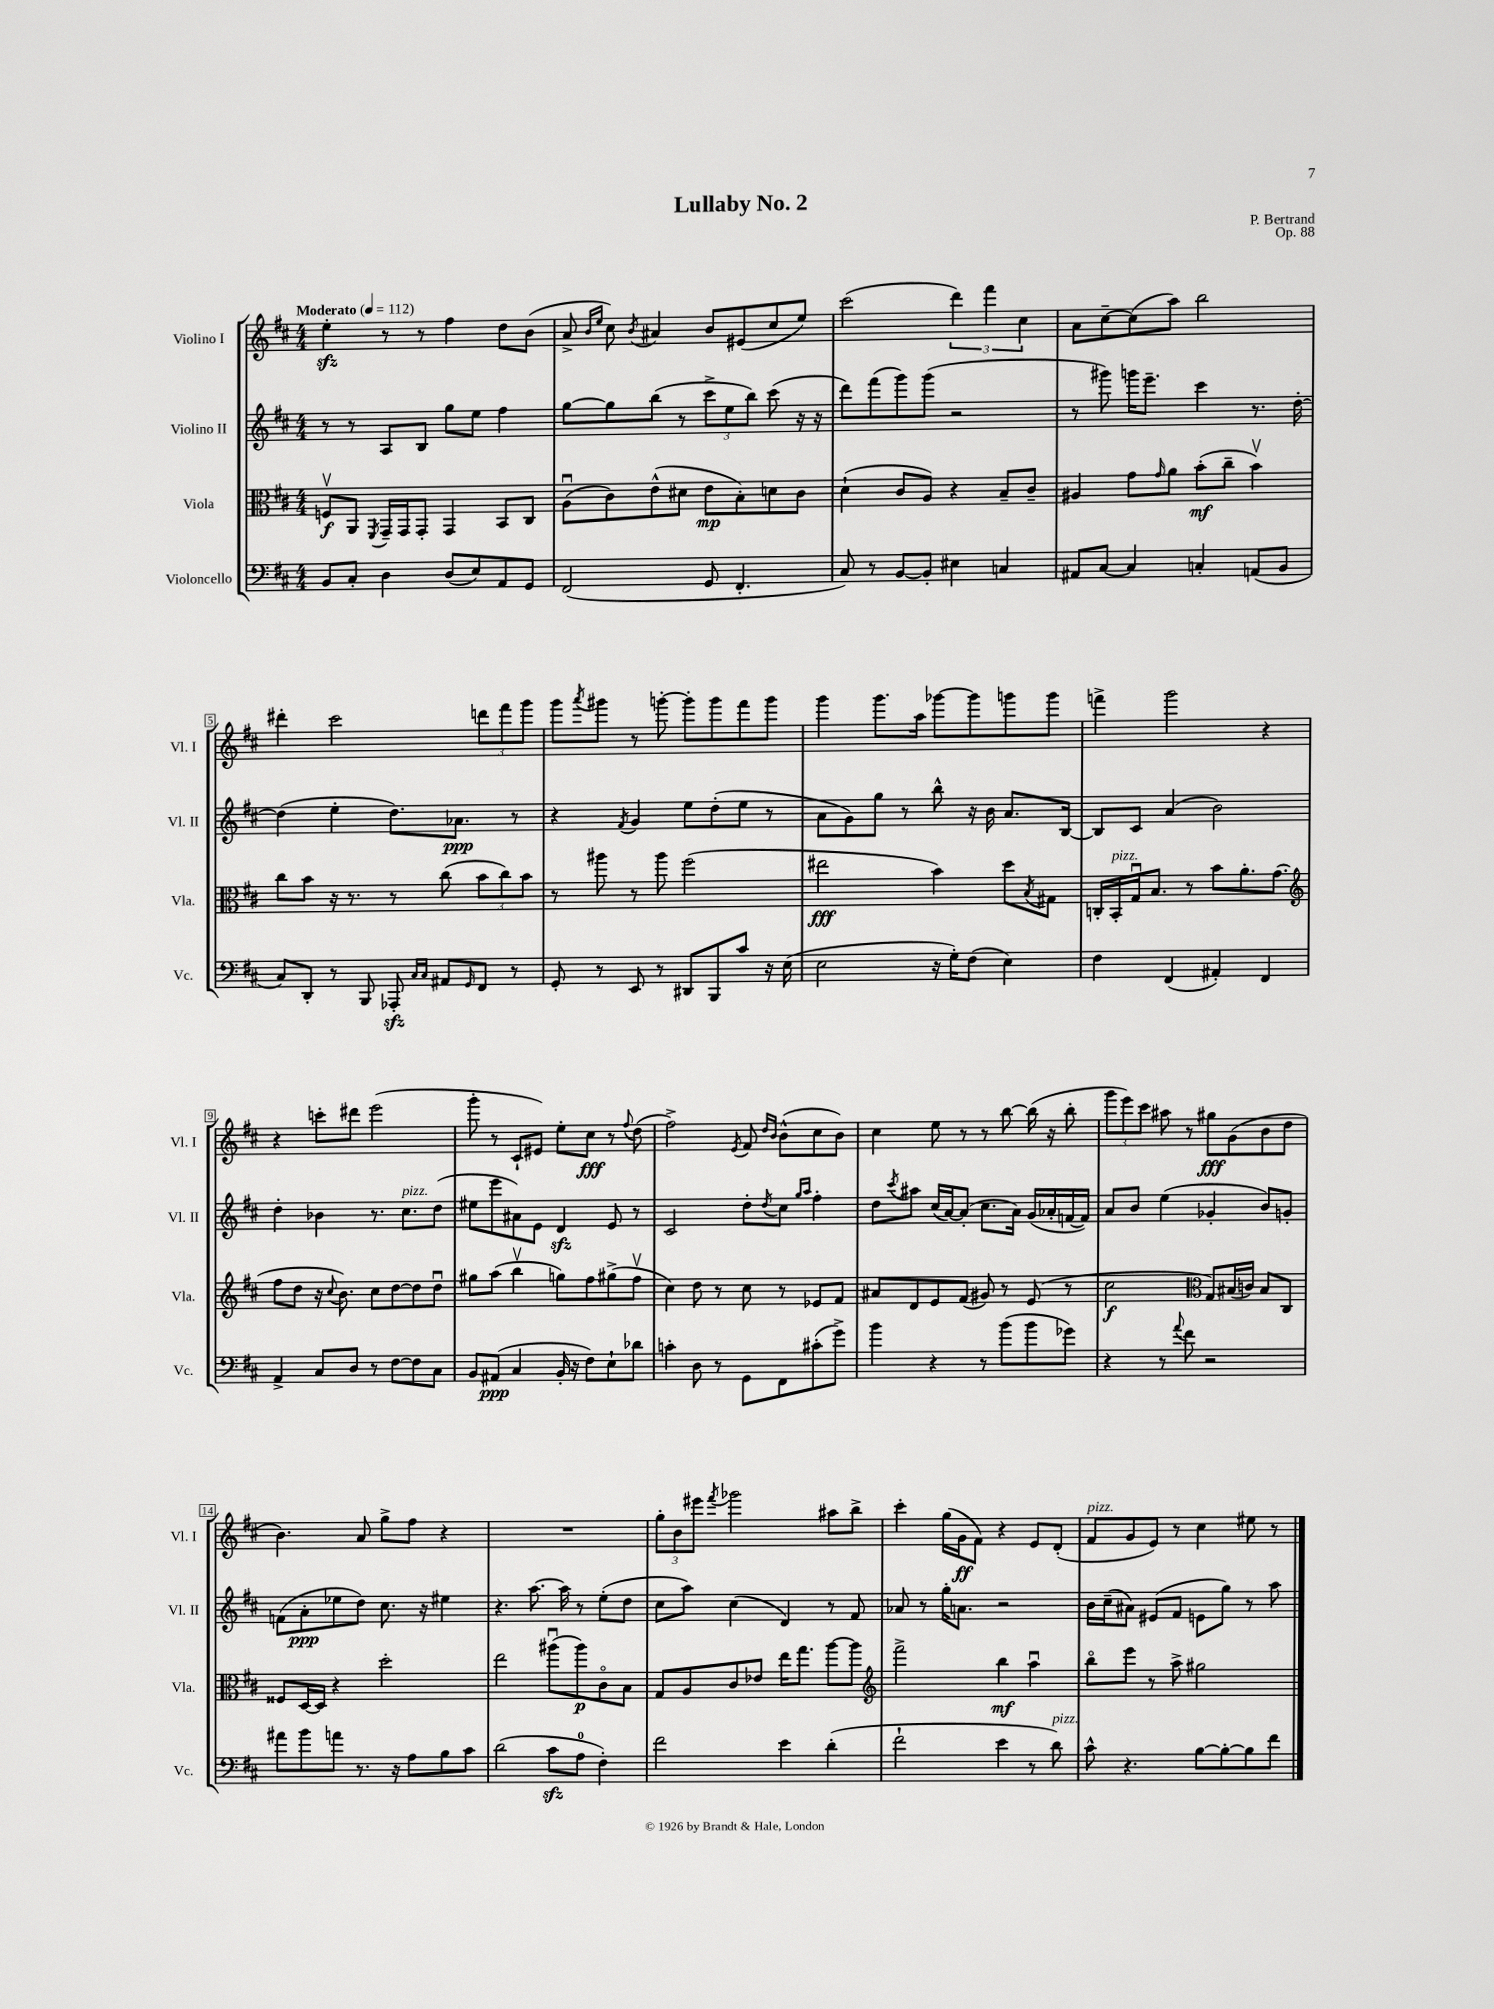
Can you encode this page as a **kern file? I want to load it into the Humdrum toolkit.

**kern	**kern	**kern	**kern
*staff4	*staff3	*staff2	*staff1
*clefF4	*clefC3	*clefG2	*clefG2
*k[f#c#]	*k[f#c#]	*k[f#c#]	*k[f#c#]
*M4/4	*M4/4	*M4/4	*M4/4
*MM112	*MM112	*MM112	*MM112
8BB	8Fv	8r	4ee'
8C#'	8AA	8r	.
.	8qFF#	.	.
4D	16GG~	8A	8r
.	16GG	.	.
.	8GG'	8B	8r
(8D	4GG	8gg	4ff#
8E)	.	8ee	.
8AA	8BB	4ff#	8dd
8GG	8C#	.	(8b
=	=	=	=
(2FF#	(8Au	[8gg	8a^
.	.	.	16qqb
.	.	.	16qqee
.	8c#)	8gg]	8cc#)
.	.	.	8qb
.	(8e^^	(8bb	4a#
.	8d#	8r	.
8GG	8e	12ccc#^	8b
.	.	12ee	.
4.FF#'	8B')	.	(8e#
.	.	12bb)	.
.	8d	(8ccc#	8cc#
.	8c#	16r	8ee)
.	.	16r	.
=	=	=	=
8C#)	(4d`	8ddd)	(2ccc#
8r	.	(8fff#	.
[8BB	8c#	8ggg)	.
8BB']	8A)	(8ggg	.
4E#	4r	2r	6ddd)
.	.	.	6fff#
4C	8B~	.	.
.	.	.	6cc#
.	8c#~	.	.
=	=	=	=
8AA#	4A#	8r	8a
[8C#	.	8ggg#)	[8cc#~
4C#]	8g	16ggg	(8cc#]
.	.	8.eee~	.
.	16qqg	.	.
.	8a	.	8aa)
4C'	(8b'	4ccc#	2bb
.	8cc#~	.	.
(8AA	4bv)	8.r	.
8BB	.	.	.
.	.	[16dd'	.
=	=	=	=
8C#)	8cc#	(4dd]	4ddd#'
8DD'	8b	.	.
8r	16r	4ee'	2ccc#
.	8.r	.	.
8BBB	.	.	.
8AAA-'	8r	8.dd)	.
16qqC#	.	.	.
16qqC#	.	.	.
8AA#	(8cc#	.	.
.	.	8.a-	.
16qqGG	.	.	.
8FF#	12b	.	12ddd
.	12cc#)	.	12fff#
8r	.	8r	.
.	12b	.	12ggg
=	=	=	=
8GG'	8r	4r	8ggg
.	.	.	8qaaa
8r	8aa#	.	8ggg#
.	.	8qf#	.
8EE	8r	4g	8r
8r	8aa#	.	[8ggg'
8DD#	(2ff#	8ee	8ggg']
8BBB	.	(8dd'	8ggg
8c#	.	8ee	8fff#
16r	.	8r	8ggg
(16E	.	.	.
=	=	=	=
2E	2ee#	8a	4ggg
.	.	8g)	.
.	.	8gg	8.ggg
.	.	8r	.
.	.	.	16aa
16r	4b)	8bb^^	[8ggg-
16G')	.	.	.
(8F#	.	16r	8ggg-]
.	.	16b	.
4E)	8dd	8.a	8ggg
.	8qB	.	.
.	8G#	.	8ggg
.	.	[16B	.
=	=	=	=
4F#	16C'	8B]	4fff^
.	16BB'	.	.
.	16Gu	8c#	.
.	8.B	.	.
(4FF#	.	(4a	2ggg
.	8r	.	.
4AA#')	8b	2b)	.
.	8.a'	.	.
4FF#	.	.	4r
.	(8.g	.	.
=	=	=	=
*	*clefG2	*	*
4AA^	8ff#	4dd'	4r
.	8dd	.	.
8C#	16r	4b-	8ccc'
.	8qqcc#	.	.
.	8.b)	.	.
8D	.	.	8ddd#
8r	8cc#	8.r	(2eee
[8F#	[8dd	.	.
.	.	8.cc#	.
8F#]	8dd]	.	.
8C#	8ddu	(8dd	.
=	=	=	=
8BB	8gg#	8ee#	8ggg'
(8AA#	(8aa	8eee	8r
4C#	4bbv	8a#)	8c#`
.	.	8e	8e#)
16BB'	8gg)	4d	8ee'
16r	.	.	.
8F#)	8ff#	.	8cc#
8E`	(8gg#^	8e	8r
.	.	.	8qqff#
8d-	8ff#v	8r	(8dd
=	=	=	=
4c'	4cc#)	2c#	2ff#^)
8D	8dd	.	.
8r	8r	.	.
.	.	.	8qe
8GG	8cc#	8dd'	8f#
.	.	.	16qqdd
.	.	8qdd	16qqb
8FF#	8r	8cc#	(8b^^
.	.	16qqgg	.
.	.	16qqaa	.
(8c#'	8e-	4ff#'	8cc#
8g^)	8f#	.	8b)
=	=	=	=
4b	8a#	8dd	4cc#
.	.	8qccc#	.
.	8d	8aa#	.
4r	8e	(16cc#	8ee
.	.	[16a)	.
.	(8f#	(8a']	8r
8r	8g#)	8.cc#	8r
(8b	8r	.	[8bb
.	.	16a)	.
8b	(8e	(16g	(16bb]
.	.	16a-'	16r
8g-)	8r	[16f	8bb'
.	.	16f])	.
=	=	=	=
4r	2cc#	8a	12ggg
.	.	.	12eee)
.	.	8b	.
.	.	.	12ccc#
8r	.	(4ee	8aa#
8qqa	.	.	.
8f#	.	.	8r
*	*clefC3	*	*
2r	8G)	4g-'	8gg#
.	(16B#	.	(8g
.	16c)	.	.
.	8B#	8b)	8b
.	8C#	8g'	8dd
=	=	=	=
8a#	8F##	(8f	4.b)
8b	[16D	8a'	.
.	16D]	.	.
8a	4r	8ee-	.
8.r	.	8dd)	8a
.	2dd'	8.cc#	8gg^
16r	.	.	.
8A	.	.	8ff#
.	.	16r	.
8B	.	4ee#	4r
8c#	.	.	.
=	=	=	=
(2d	2ee	4.r	1r
.	.	[8.aa	.
8c#	(8aa#u	.	.
.	.	16aa]	.
8A	8aa#)	8r	.
4F#')	8c#o	(8ee'	.
.	8B	8dd	.
=	=	=	=
2f#	8G	8cc#	12gg'
.	.	.	12b
.	8A	8aa)	.
.	.	.	12eee#
.	.	.	8qfff#
.	8c#	(4cc#	2ggg-
.	8e-	.	.
4e	16ee	4d)	.
.	8.gg	.	.
(4d'	[8aa	8r	8aa#
.	8aa]	8f#	8bb^
=	=	=	=
*	*clefG2	*	*
2f#`	2fff#^	8a-	4ccc#'
.	.	8r	.
.	.	16gg'	(16gg
.	.	8.a	16g
.	.	.	8f#)
4e	4bb	2r	4r
8r	4aau	.	8e
8d)	.	.	(8d'
=	=	=	=
8c#^^	8bbo	16b	8f#
.	.	(16cc#~	.
4.r	8eee	8a#)	8g
.	8r	(8e#	8e)
.	8aa^	8f#	8r
[8B	2gg#	8e	4cc#
8B'_	.	8gg)	.
8B]	.	8r	8ee#
8f#	.	8aa	8r
==	==	==	==
*-	*-	*-	*-
